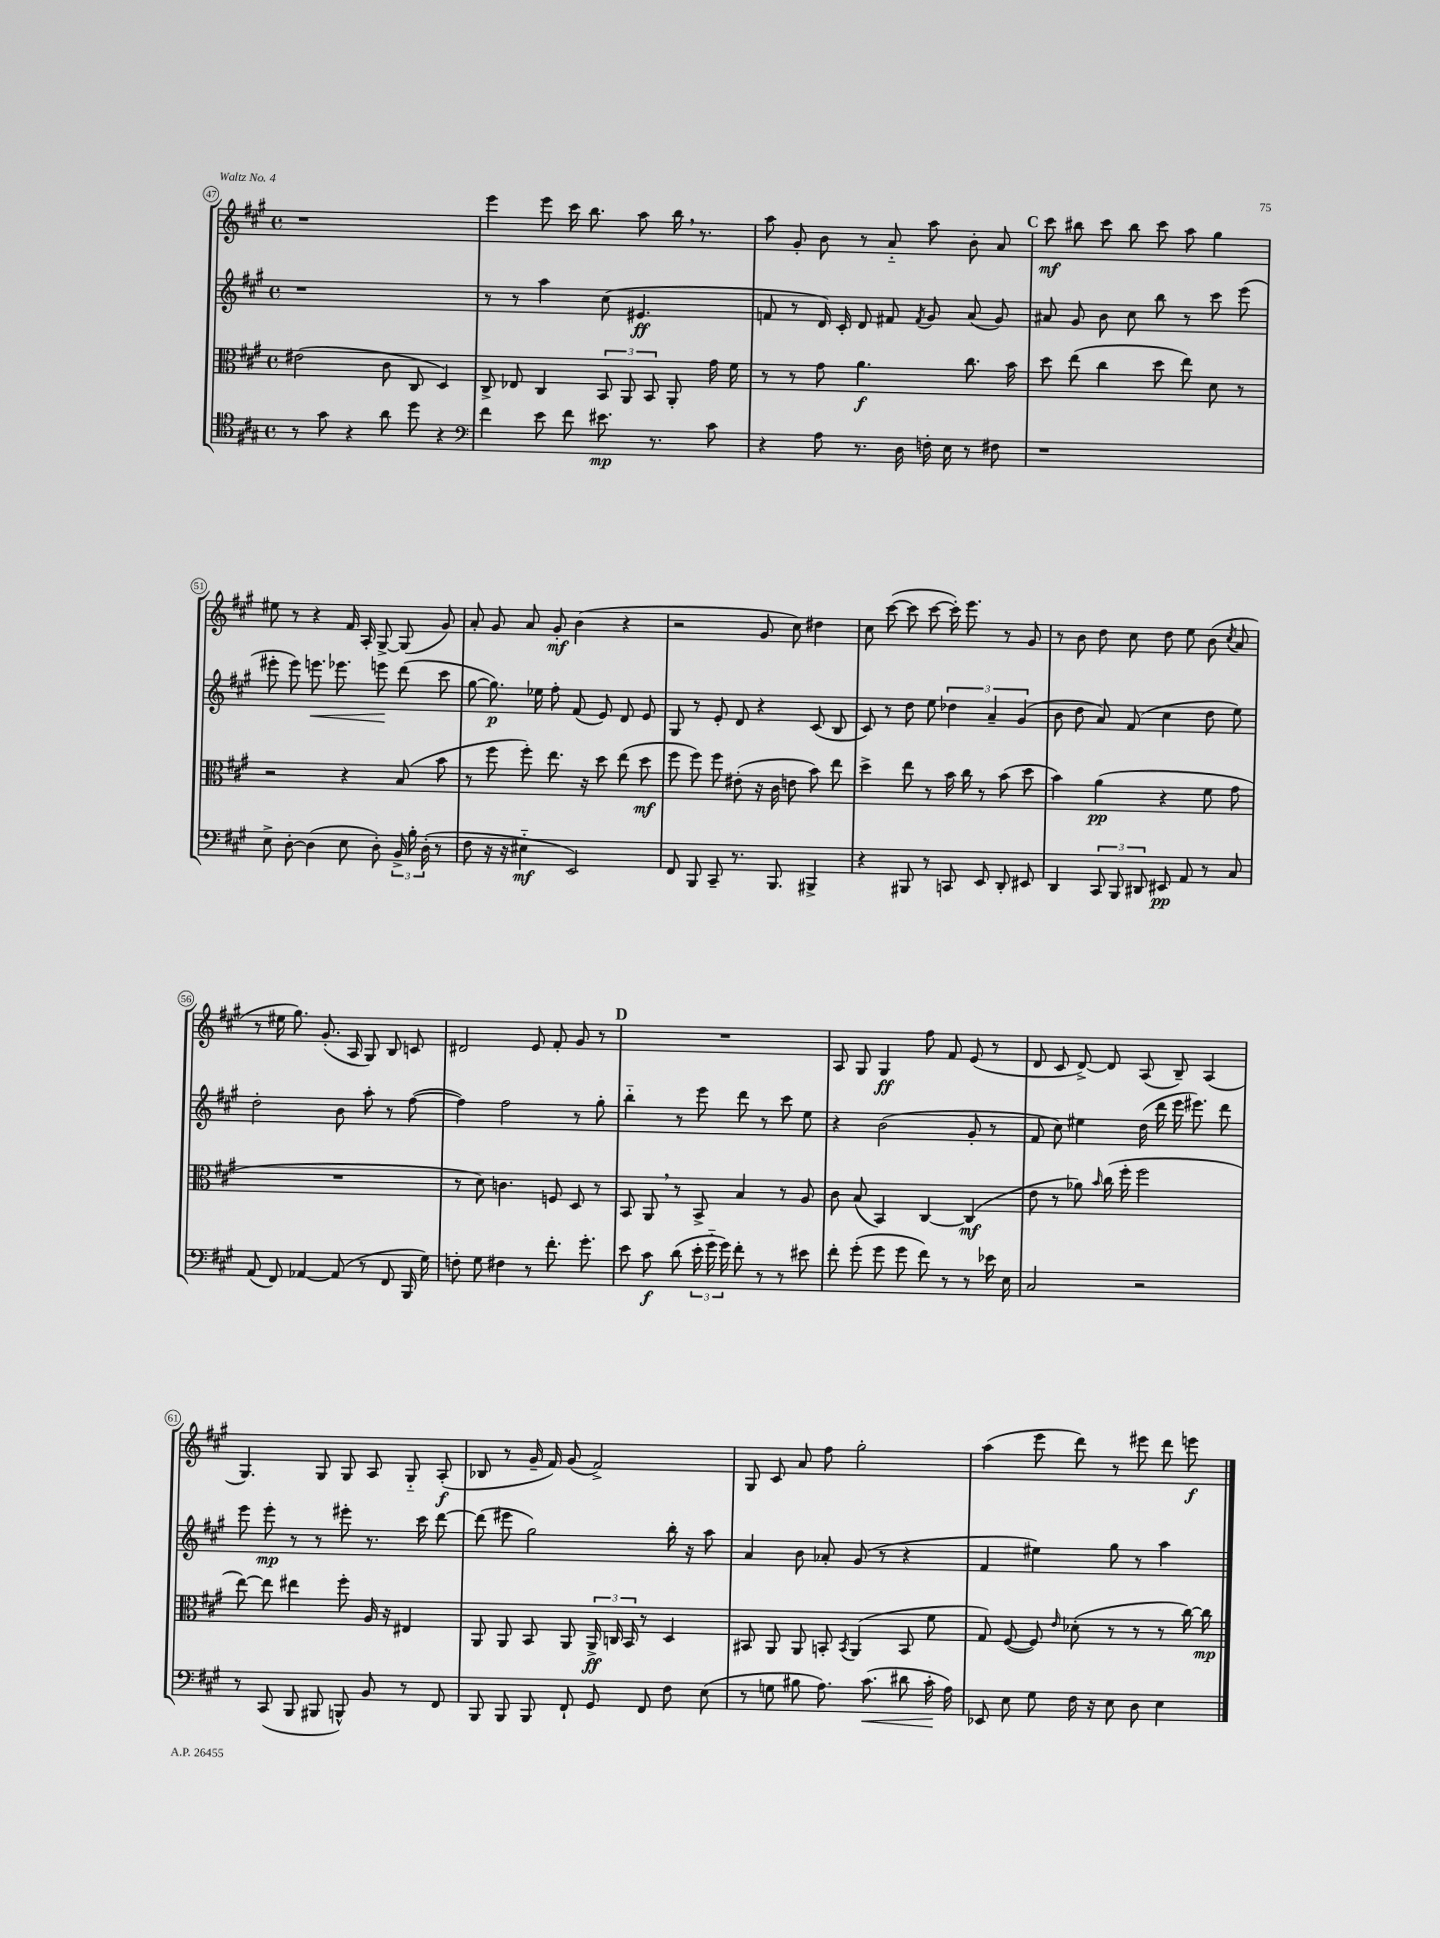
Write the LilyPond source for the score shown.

<<
\new StaffGroup <<
\new Staff = "s0" {
    \clef treble \key a \major \defaultTimeSignature \time 4/4
    \autoBeamOff r1 |
    e'''4 e'''8 cis'''16 b''8. a''8 b''16 \breathe r8. |
    a''8 gis'8-. b'8 r8 a'8-_ a''8 b'8-. a'8 |
    \mark \markup { \bold "C" } cis'''8\mf bis''8 cis'''8 bis''8 cis'''8 a''8 gis''4 |
    eis''8 r8 r4 fis'16 a16-. gis8~-> gis8( gis'8) |
    a'8-. gis'8 a'8 gis'8-.\mf b'4( r4 |
    r2 gis'8 cis''8) dis''4 |
    cis''8 cis'''8~( cis'''8 cis'''8~ cis'''16-.) e'''8. r8 gis'8 |
    r8 b'8 d''8 cis''8 d''8 e''8 b'8( \acciaccatura { cis''8 } a'8 |
    r8 eis''16 gis''8.) gis'8.-.( a16 gis8) b8 c'8 |
    dis'2 e'8 fis'8-. gis'8 r8 |
    \mark \markup { \bold "D" } R1 |
    a8 gis8 gis4\ff fis''8 fis'8 e'8( r8 |
    d'8 cis'8 d'8~->) d'8 a8( b8--) a4( |
    gis4.) gis8 gis8 a8 gis8-_ a8-.\f( |
    bes8 r8 gis'16-- fis'16) gis'8( fis'2->) |
    gis8 cis'8 a'8 fis''8 gis''2-. |
    a''4( e'''8 d'''8) r8 eis'''8 d'''8 e'''8\f \bar "|." |
}
\new Staff = "s1" {
    \clef treble \key a \major \defaultTimeSignature \time 4/4
    \autoBeamOff r1 |
    r8 r8 a''4 cis''8( eis'4.\ff |
    f'8 r8 d'16) cis'16-. d'8 fis'8 \acciaccatura { fis'8 } gis'8 a'8( gis'8) |
    \mark \markup { \bold "C" } ais'8 gis'8 b'8 cis''8 b''8 r8 cis'''8 e'''8( |
    eis'''8-. eis'''8) e'''8.\< ees'''8. e'''8\! d'''8( cis'''8 |
    gis''8~ gis''8.\p) ees''16 fis''8-. fis'8( e'8) d'8 e'8 |
    gis8 r8 e'8-. d'8 r4 cis'8( b8 |
    cis'8) r8 d''8 e''8 \tuplet 3/2 { des''4 a'4-- gis'4( } |
    b'8 d''8 a'8) fis'8( cis''4 d''8 e''8) |
    d''2-. b'8 a''8-. r8 fis''8~( |
    fis''4) fis''2 r8 gis''8-. |
    \mark \markup { \bold "D" } b''4-_ r8 e'''8 d'''8 r8 cis'''8 e''8 |
    r4 b'2( gis'8-. r8 |
    fis'8 cis''8) eis''4 d''16( d'''16 e'''16 eis'''8.) d'''8 |
    e'''8 e'''8-.\mp r8 r8 eis'''8-. r8. cis'''16 d'''8~ |
    d'''8( eis'''8 gis''2) b''16-. r16 a''8 |
    a'4 b'8 aes'8-. gis'8( r8 r4 |
    fis'4 eis''4) gis''8 r8 a''4 \bar "|." |
}
\new Staff = "s2" {
    \clef alto \key a \major \defaultTimeSignature \time 4/4
    \autoBeamOff eis'2( cis'8 cis8 d4) |
    cis8-> ees8 cis4 \tuplet 3/2 { b,8 a,8 b,8 } a,8-. gis'16 fis'16 |
    r8 r8 gis'8 a'4.\f cis''8. b'16 |
    \mark \markup { \bold "C" } d''8 e''8( cis''4 d''8 e''8) d'8 r8 |
    r2 r4 b8( b'8 |
    r8 fis''8 fis''8-.) e''8. r16 d''8 e''8( d''8\mf |
    fis''8 fis''8) fis''8 eis'8-.( r16 cis'16 e'8 b'8) e''8 |
    d''4-> e''8 r8 b'16 cis''16 r8 b'8( d''8 |
    b'4) a'4\pp( r4 fis'8 gis'8 |
    R1 |
    r8 d'8) c'4. f8 d8 r8 |
    \mark \markup { \bold "D" } b,8 a,8 \breathe r8 b,8-> b4 r8 a8 |
    cis'8 b8( b,4) cis4~ cis4\mf( |
    e'8 r8 aes'8) \grace { b'16 } cis''16( fis''16-. fis''2 |
    e''8~) e''8 eis''4 fis''8-. a16 r16 eis4 |
    a,8 a,8 b,8 a,8 \tuplet 3/2 { a,16->\ff c16 b,16 } r8 d4 |
    bis,8 a,8 a,8 b,8-. \acciaccatura { b,8 } a,4( b,8 fis'8 |
    gis8) fis8~( fis8) \grace { e'16 } des'8-.( r8 r8 r8 cis''16~) cis''16\mp \bar "|." |
}
\new Staff = "s3" {
    \clef tenor \key a \major \defaultTimeSignature \time 4/4
    \autoBeamOff r8 gis'8 r4 a'8 d''8 r4 |
    \clef bass fis'4 e'8 fis'8 eis'8.\mp r8. cis'8 |
    r4 a8 r8. d16 f16-. e16 r8 fis8 |
    \mark \markup { \bold "C" } r1 |
    e8-> d8~-. d4( e8 d8-.) \tuplet 3/2 { b,16-> b16-. d16-.( } r8 |
    fis8 r16 r16 eis4-_\mf e,2) |
    fis,8 b,,8 cis,8-- r8. b,,8. bis,,4-> |
    r4 bis,,8 r8 c,8 e,8 d,8-. eis,8 |
    d,4 \tuplet 3/2 { cis,8 b,,8 dis,8 } eis,8\pp a,8 r8 cis8 |
    a,8( fis,8) aes,4~ aes,8( r8 fis,8 b,,16 gis16) |
    f8-. gis8 fis4 r8 fis'8.-. gis'8.-. |
    \mark \markup { \bold "D" } e'8 cis'8\f d'8( \tuplet 3/2 { e'16-. gis'16-_ gis'16) } fis'8-. r8 r8 eis'8 |
    fis'8-. gis'8-.( gis'8 gis'8 fis'8) r8 r8 ees'16 e16 |
    cis2 r2 |
    r8 cis,8( b,,8 bis,,8 b,,8-^) b,8 r8 fis,8 |
    b,,8 b,,8 b,,8 fis,8-! gis,8 fis,8 fis8 e8( |
    r8 g8 bis8 a8.) cis'8.\<( dis'8 cis'16-.\! a16) |
    ees,8 e8 gis8 fis16 r16 e8 d8 e4 \bar "|." |
}
>>
>>
\layout { \context { \Score currentBarNumber = #47 \override BarNumber.stencil = #(make-stencil-circler 0.1 0.3 ly:text-interface::print) } }
